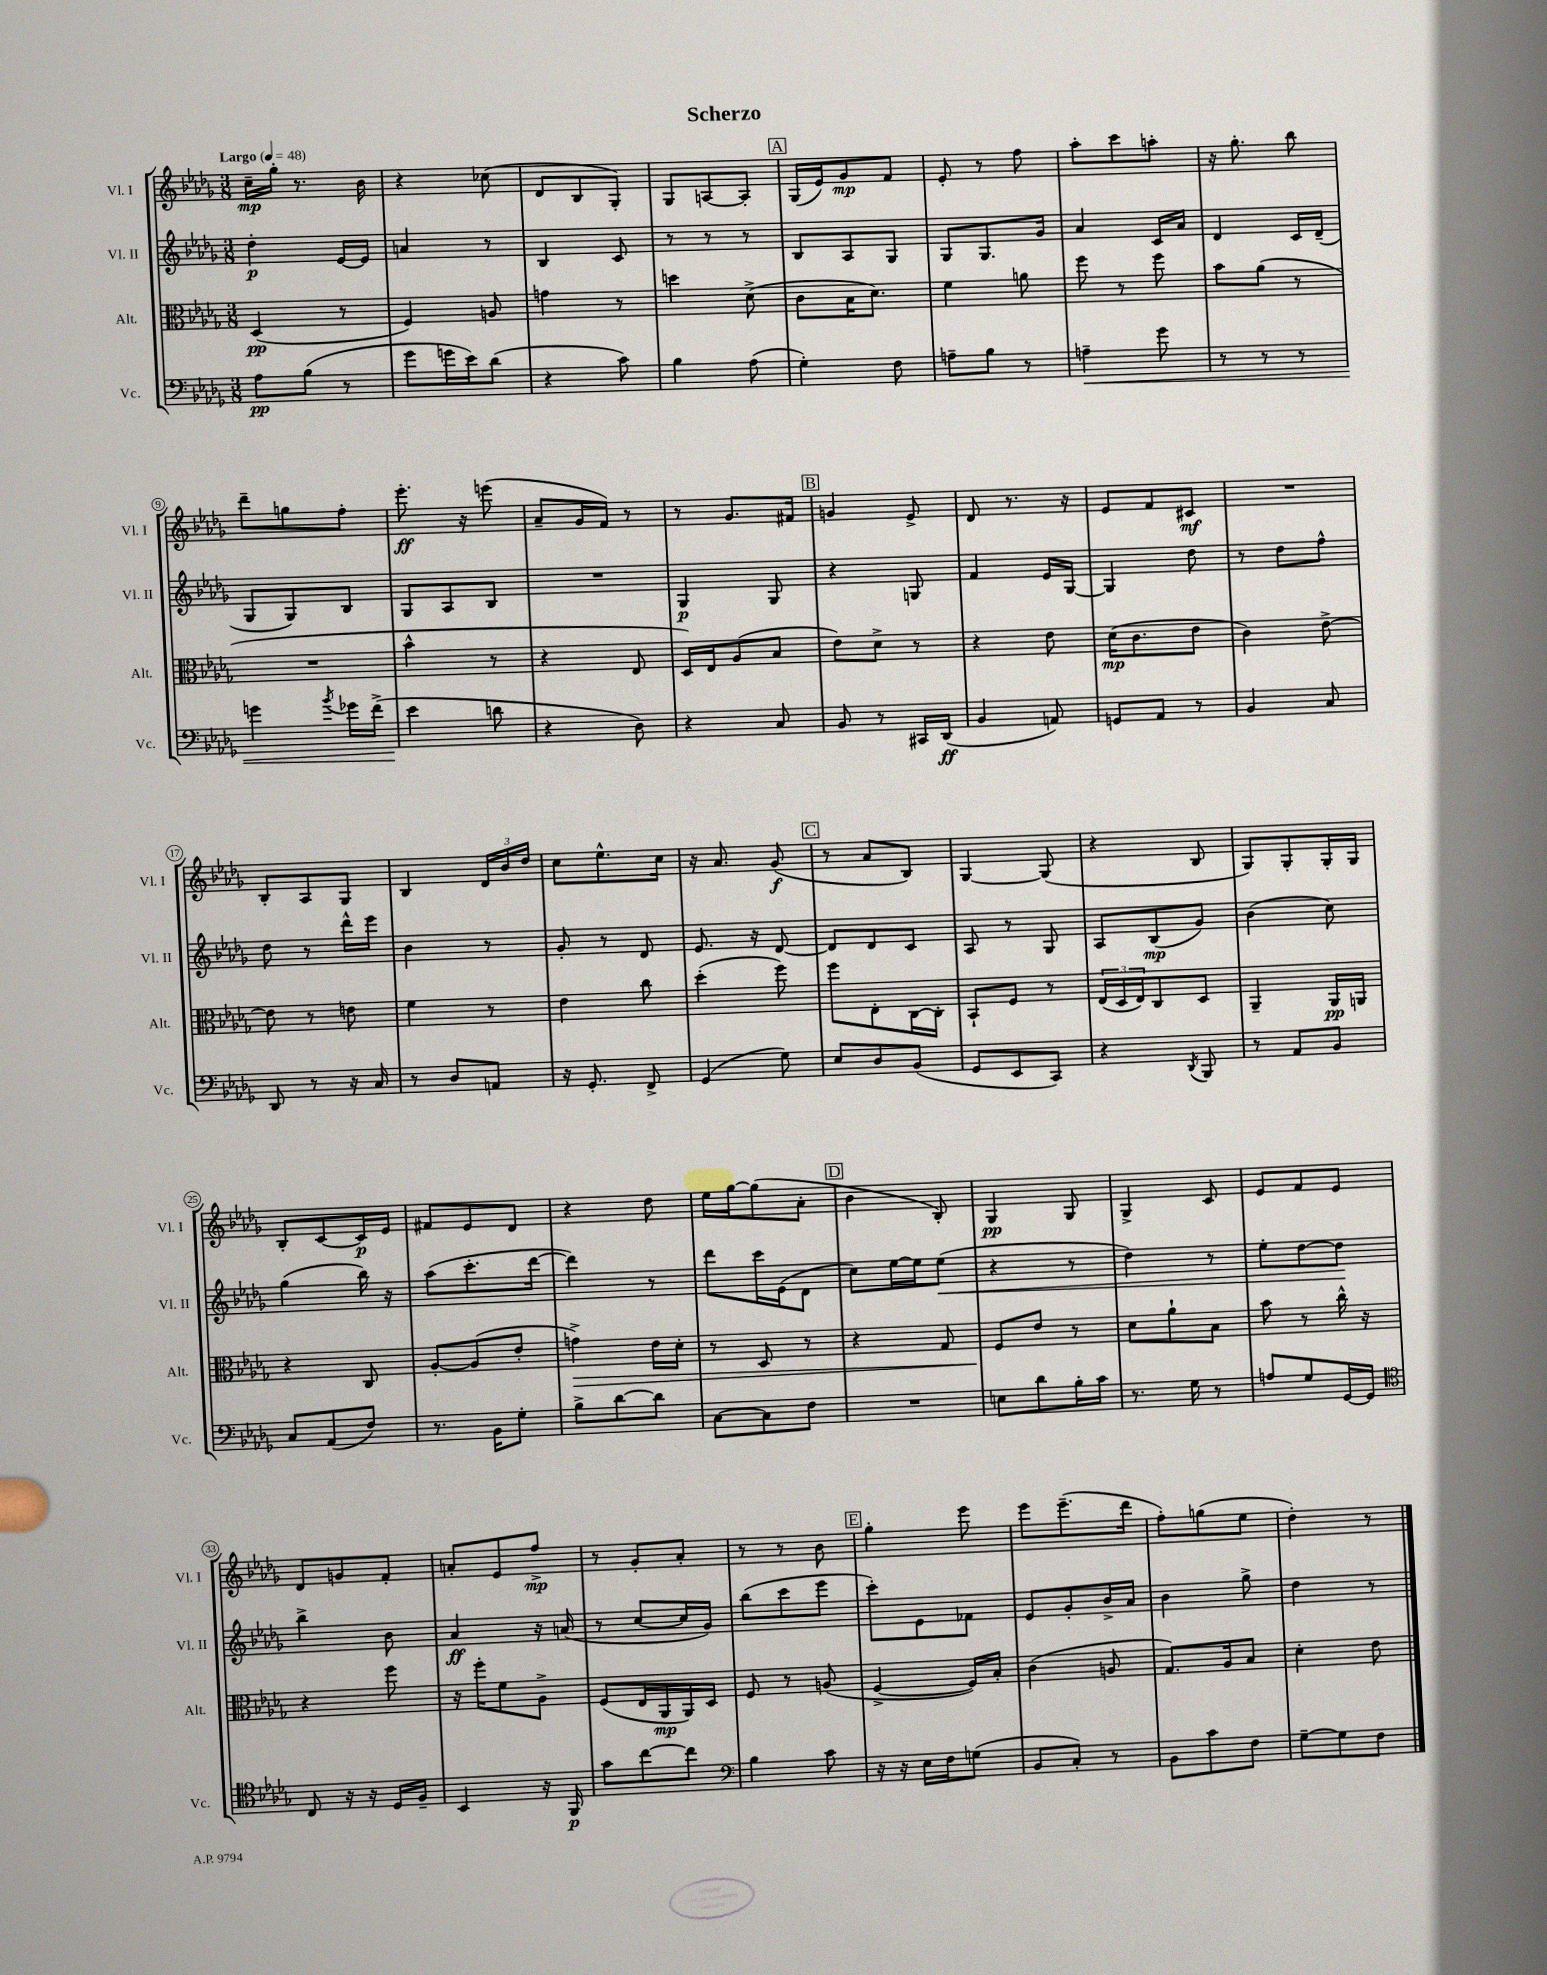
\header { title = "Scherzo" }
<<
\new StaffGroup <<
\new Staff = "s0" \with { instrumentName = "Vl. I" shortInstrumentName = "Vl. I" } {
    \clef treble \key des \major \numericTimeSignature \time 3/8 \tempo "Largo" 4 = 48
    c''16--\mp ges''16-. r8. bes'16 |
    r4 ces''8( |
    des'8 bes8 ges8-.) |
    ges8 a8~ a8-. |
    \mark \markup { \box "A" } ges16( ees'16) ges'8\mp f'8 |
    ees'8-. r8 f''8 |
    aes''8-. c'''8 a''8-. |
    r16 ges''8.-. bes''8 |
    des'''8-- g''8 f''8-. |
    ees'''8.-.\ff r16 e'''8( |
    aes'8-- ges'16 f'16) r8 |
    r8 ges'8. fis'16 |
    \mark \markup { \box "B" } g'4 ees'8-> |
    des'8 r8. r16 |
    ees'8 f'8 cis'8\mf |
    R4. |
    bes8-. aes8 ges8 |
    bes4 \tuplet 3/2 { des'16 bes'16 des''16 } |
    c''8 ees''8.-^ c''16 |
    r16 aes'8. ges'8\f( |
    \mark \markup { \box "C" } r8 aes'8 bes8) |
    ges4~ ges8( |
    r4 bes8 |
    ges8) ges8-. ges16-. ges16 |
    bes8-. c'8~ c'16\p ees'16 |
    fis'8 ees'8 des'8 |
    r4 des''8 |
    ees''16 ges''16~ ges''8( aes'8-. |
    \mark \markup { \box "D" } bes'4 bes8-.) |
    ges4\pp ges8 |
    ges4-> c'8 |
    ees'8 f'8 ees'8 |
    des'8 g'8 f'8-. |
    a'8-. ees'8 f''8->\mp |
    r8 ges'8-. aes'8-. |
    r8 r8 bes'8 |
    \mark \markup { \box "E" } ges''4-. ees'''8 |
    ees'''8 ees'''8.--( des'''16 |
    f''8-.) g''8( ees''8 |
    des''4-.) r8 \bar "|." |
}
\new Staff = "s1" \with { instrumentName = "Vl. II" shortInstrumentName = "Vl. II" } {
    \clef treble \key des \major \numericTimeSignature \time 3/8
    des''4-.\p ees'16~ ees'16 |
    a'4 r8 |
    bes4 c'8 |
    r8 r8 r8 |
    \mark \markup { \box "A" } bes8 aes8 ges8 |
    ges8 ges8. ges'16 |
    aes'4 c'16 aes'16 |
    des'4 c'16 des'16--( |
    ges8 ges8) bes8 |
    ges8 aes8 bes8 |
    R4. |
    ges4\p ges8 |
    \mark \markup { \box "B" } r4 g8 |
    f'4 ees'16 ges16~ |
    ges4 des''8 |
    r8 des''8 f''8-^ |
    des''8 r8 des'''16-^ ees'''16 |
    bes'4 r8 |
    ges'8-. r8 des'8 |
    ees'8. r16 des'8~ |
    \mark \markup { \box "C" } des'8 des'8 c'8 |
    aes8 r8 ges8 |
    aes8 bes8\mp( ges'8) |
    bes'4( c''8) |
    ges''4( bes''16) r16 |
    aes''8( c'''8.-. des'''16~ |
    des'''4) r8 |
    des'''8 c'''16 ees'16( des'8 |
    \mark \markup { \box "D" } c''8) ees''16~ ees''16 ees''8\<( |
    r4 r8 |
    des''4) r8 |
    ees''8-. des''8~ des''8\! |
    bes''4-> bes'8 |
    aes'4\ff r16 a'16( |
    r8 c''8~ c''16 ges'16) |
    bes''8( c'''8 ees'''8 |
    \mark \markup { \box "E" } c'''8-.) ees'8 fes'8 |
    ees'8 ges'8-. bes'16-> aes'16 |
    bes'4 ges''8-> |
    des''4 r8 \bar "|." |
}
\new Staff = "s2" \with { instrumentName = "Alt." shortInstrumentName = "Alt." } {
    \clef alto \key des \major \numericTimeSignature \time 3/8
    des4\pp( r8 |
    f4) a8 |
    g'4 r8 |
    d''4 des'8->( |
    \mark \markup { \box "A" } c'8 bes16 des'8.) |
    f'4 a'8 |
    f''8 r8 f''8 |
    bes'8 aes'8( r8 |
    R4. |
    bes'4-^ r8 |
    r4 ees8 |
    des16) ees16 aes8( bes8 |
    \mark \markup { \box "B" } ees'8) des'8-> r8 |
    r4 ees'8 |
    des'16\mp( c'8. ees'8 |
    c'4) ees'8~-> |
    ees'8 r8 e'8 |
    f'4 r8 |
    ees'4 c''8 |
    des''4-.( f''8) |
    \mark \markup { \box "C" } f''8 ees8-. c16~ c16-. |
    bes,8-! f8 r8 |
    \tuplet 3/2 { ees16( des16 ees16) } c8 des8 |
    aes,4-- aes,16\pp a,16 |
    r4 c8 |
    aes8~-. aes8( ees'8-. |
    g'4->\>) ees'16 des'16-. |
    r8 des8 r8 |
    \mark \markup { \box "D" } r4 ges8 |
    f8\! ees'8 r8 |
    des'8 aes'8-! bes8 |
    bes'8 r8 c''16-^ r16 |
    r4 f''8 |
    r16 f''16-. f'8 aes8-> |
    f8( ees16 aes,16\mp aes,16) des16 |
    f8 r8 a8( |
    \mark \markup { \box "E" } f4~-> f16) bes16-. |
    c'4( a8 |
    ges8.) aes16 bes8 |
    des'4-. ees'8 \bar "|." |
}
\new Staff = "s3" \with { instrumentName = "Vc." shortInstrumentName = "Vc." } {
    \clef bass \key des \major \numericTimeSignature \time 3/8
    aes8\pp bes8( r8 |
    ges'8 g'16 ees'16) des'8( |
    r4 c'8) |
    bes4 aes8( |
    \mark \markup { \box "A" } ges4-.) f8 |
    a8-- bes8 r8 |
    a4--\< ges'8 |
    r8 r8 r8 |
    g'4 \acciaccatura { bes'8 } ges'16 f'16->( |
    ees'4\! d'8 |
    r4 des8) |
    r4 c8 |
    \mark \markup { \box "B" } bes,8 r8 cis,16 des,16\ff( |
    bes,4 a,8) |
    g,8 aes,8 r8 |
    bes,4 c8 |
    des,8 r8 r16 c16 |
    r8 des8 a,8 |
    r16 ges,8.-. f,8-> |
    ges,4( ges8) |
    \mark \markup { \box "C" } ees8 des8 bes,8( |
    ges,8 ees,8 c,8) |
    r4 \acciaccatura { des,8 } bes,,8 |
    r8 aes,8 bes,8 |
    c8 aes,8( f8) |
    r8. bes,16 ges8-. |
    bes8-> des'8~ des'8 |
    c8~ c8 f8 |
    \mark \markup { \box "D" } R4. |
    e8 des'8 bes16-. c'16 |
    r8. ges16 r8 |
    a8 ges8 ges,16~ ges,16 |
    \clef tenor c8 r16 r16 des16 f16-- |
    bes,4 r16 f,16\p |
    ges'8 c''8~ c''8 |
    \clef bass bes4 c'8 |
    \mark \markup { \box "E" } r16 r16 ees16 f16 g8( |
    bes,8 c8-.) r8 |
    bes,8 c'8 f8 |
    ges8~-- ges8 f8 \bar "|." |
}
>>
>>
\layout { \context { \Score \override BarNumber.stencil = #(make-stencil-circler 0.1 0.3 ly:text-interface::print) } }
